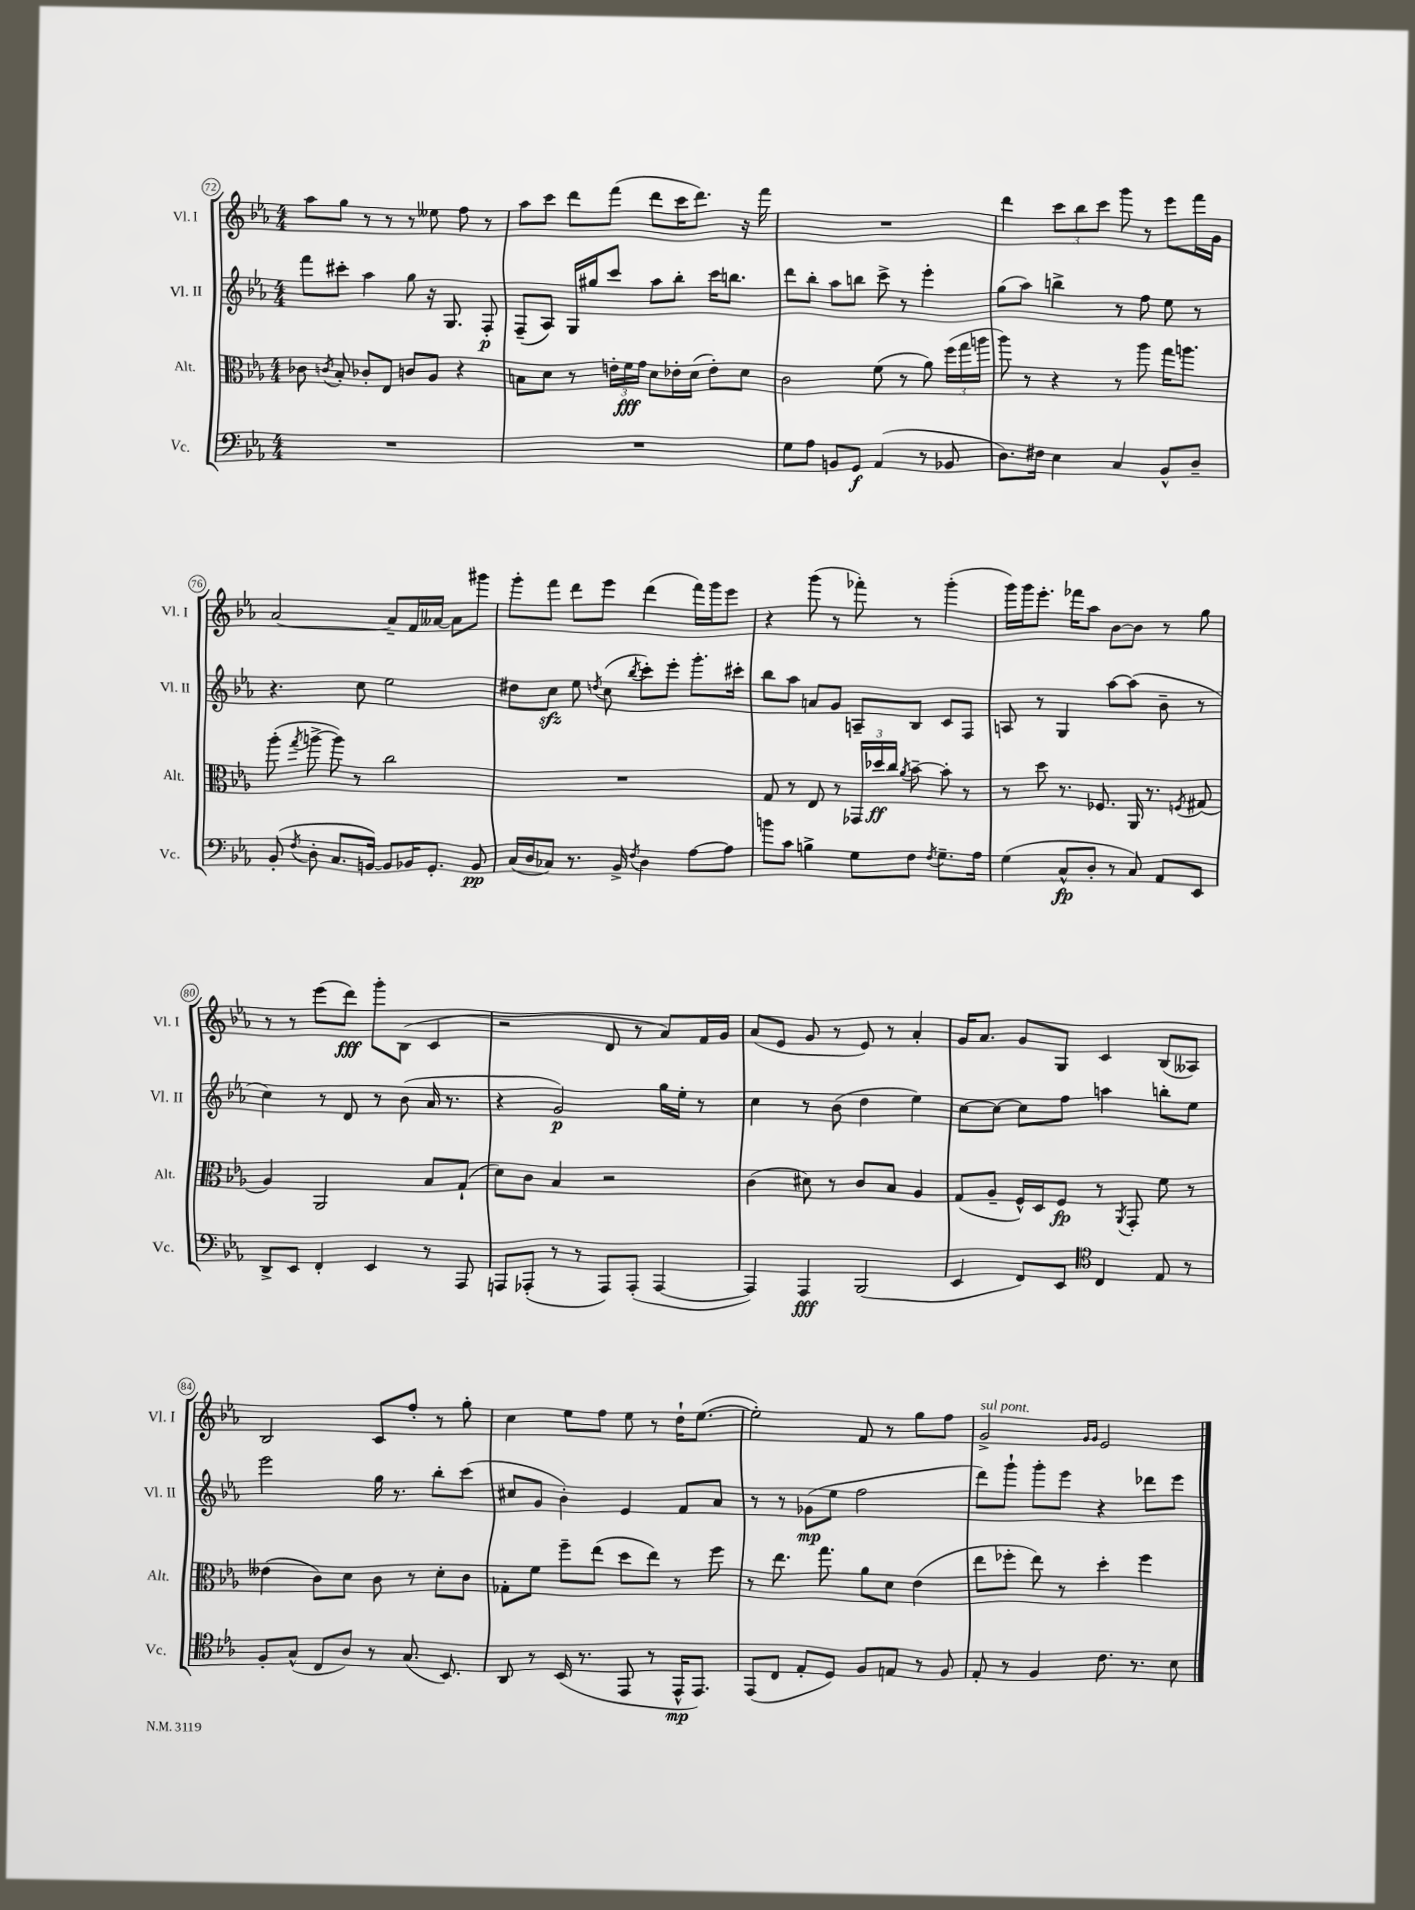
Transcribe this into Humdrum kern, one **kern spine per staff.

**kern	**kern	**kern	**kern
*staff4	*staff3	*staff2	*staff1
*clefF4	*clefC3	*clefG2	*clefG2
*k[b-e-a-]	*k[b-e-a-]	*k[b-e-a-]	*k[b-e-a-]
*M4/4	*M4/4	*M4/4	*M4/4
1r	8c-\	8fff\L	8aa-\L
.	8qc/	.	.
.	8B-'/	8ccc#'\J	8gg\J
.	8c-'/L	4aa-\	8r
.	8E-/J	.	8r
.	8c/L	8gg\	8r
.	8A-/J	16r	8ee--\
.	.	8.G/	.
.	4r	.	8ff\
.	.	8F'/	8r
=	=	=	=
1r	8B\L	(8F~/L	8aa-\L
.	8d\J	8A-/J)	8ccc\J
.	8r	16G/LL	8ddd\L
.	.	16gg#/J	.
.	24e'\LL	8ccc/J	(8fff\J
.	24f\	.	.
.	24g\JJ	.	.
.	8d\L	8aa-\L	8ddd\L
.	16e-'\L	8bb-'\J	16ccc\K
.	(16d\JJ	.	8.ddd\J)
.	8e-'\L)	16ccc\LK	.
.	.	8.bb\J	.
.	8d\J	.	16r
.	.	.	16fff\
=	=	=	=
8G\L	2c\	8ddd\L	1r
8A-\J	.	8bb-'\J	.
8BB/L	.	8aa-\L	.
8GG/J	.	8bb\J	.
(4AA-/	(8f\	8ccc^\	.
.	8r	8r	.
8r	8a-\)	4eee-'\	.
8BB-/	(24ff\LL	.	.
.	24gg\	.	.
.	24aa\JJ	.	.
=	=	=	=
8.D\L)	8aa-\)	(8gg\L	4ddd\
.	8r	8aa-\J)	.
16F#\Jk	.	.	.
4E-\	4r	4bb^\	12ccc\L
.	.	.	12bb-\
.	.	.	12ccc\J
4C/	8r	8r	8ggg\
.	8aa-\	8ff\	8r
8BB-^^/L	16gg\LK	8ee-\	8eee-\L
.	8.aa\J	.	.
8D~/J	.	8r	16fff\L
.	.	.	16g\JJ
=	=	=	=
(8BB-'/	(8aa-'\	4.r	[2a-/
8qF/	8qgg/	.	.
8D'\	[8aa^\	.	.
8.C/L	8aa\])	.	.
.	8r	8cc\	.
[16BB/Jk)	.	.	.
8BB/]L	2cc\	2ee-\	8a-~/]L
16BB-/K	.	.	16f/L
8.GG'/J	.	.	[16a--/JJ
.	.	.	8a--\]L
8BB-/	.	.	8ggg#\J
=	=	=	=
(16C/LL	1r	8dd#\L	8ggg'\L
16D/J	.	.	.
8C-/J)	.	8cc\J	8fff\J
8.r	.	8ee-\	8ddd\L
.	.	8qdd/	.
.	.	(8cc\	8eee-\J
16BB-^/	.	.	.
8qF/	.	8qbb-/	.
4D\	.	8ccc'\L)	(4ddd\
.	.	8eee-'\J	.
[8A-\L	.	8.ggg'\L	16fff\LL)
.	.	.	16ggg\J
8A-\]J	.	.	8eee-\J
.	.	16ccc#'\Jk	.
=	=	=	=
8b\L	8G/	8bb-\L	4r
8c\J	8r	8aa-\J	.
4B^\	8E-/	8a/L	(8ggg\
.	8r	8g/J	8r
8G\L	24GG-/LL	8A~/L	8fff-'\)
.	24dd-/	.	.
.	24cc/JJ	.	.
.	8qa-/	.	.
8F\J	[8b-~\	8B-/J	8r
8qF/	.	.	.
8.G~\L	8b-'\]	8c/L	(4ggg'\
.	8r	8F/J	.
16A-\Jk	.	.	.
=	=	=	=
(4G\	8r	8A/	16ggg\LL)
.	.	.	16ggg\J
.	8dd\	8r	8.eee-'\J
8C^^/L	8.r	4G/	.
.	.	.	16fff-\LK
8D'/J	.	.	8aa-\J
.	8.F-/	.	.
8r	.	[8aa-\L	[8b-\L
8C/)	16AA-/	(8aa-\]J	8b-\]J
.	8.r	.	.
8AA-/L	.	8b-~\	8r
.	8qF/	.	.
8EE-/J	(8G#/	8r	8gg\
=	=	=	=
8DD^/L	4A-/)	4cc\)	8r
8EE-/J	.	.	8r
4FF'/	2AA-/	8r	(8eee-\L
.	.	8d/	8ddd\J)
4EE-/	.	8r	8ggg'\L
.	.	(8b-\	(8B-\J
8r	8B-/L	16a-/	4c/
.	.	8.r	.
8AAA-/	(8G`/J	.	.
=	=	=	=
8AAA/L	8d\L)	4r	2r
(8AAA-'/J	8c\J	.	.
8r	4B-/	2g/)	.
8r	.	.	.
8AAA-/L)	2r	.	8d/
(8AAA-'/J	.	.	8r
[4AAA-/	.	16gg\LL	8a-/L)
.	.	16ee-'\JJ	.
.	.	8r	16f/L
.	.	.	16g/JJ
=	=	=	=
4AAA-/])	(4c\	4cc\	(8a-/L
.	.	.	8e-/J
4AAA-/	8d#\)	8r	8g/
.	8r	(8b-\	8r
(2BBB-/	8c/L	4dd\	8e-/)
.	8B-/J	.	8r
.	4A-/	4ee-\)	4a-'/
=	=	=	=
4EE-/	(8G/L	[8cc\L	16g/LK
.	.	.	8.a-/J
.	8A-~/J	8cc\_J	.
8FF/L)	16F^^/LL)	8cc\]L	8g/L
.	16D/J	.	.
8EE-/J	8F/J	8ff\J	8G/J
*clefC4	*	*	*
4C/	8r	4aa\	4c/
.	8qAA-/	.	.
.	8GG'/	.	.
8E-/	8f\	8bb'\L	(8B-/L
8r	8r	8ee-\J	8A--/J)
=	=	=	=
8F'/L	(4e--\	2eee-\	2B-/
(8G^^/J	.	.	.
8C/L	8c\L)	.	.
8A-/J)	8d\J	.	.
8r	8c\	16gg\	8c/L
.	.	8.r	.
(8.G/	8r	.	8ff'/J
.	8d'\L	8bb-'\L	8r
8.BB-/)	.	.	.
.	8c\J	(8ccc\J	8gg'\
=	=	=	=
8AA-/	8G-'\L	8cc#/L	4cc\
8r	8f\J	8g/J	.
(16BB-/	8ff~\L	4b-'\)	8ee-\L
8.r	.	.	.
.	(8ee-\J	.	8ff\J
8EE-/	8dd\L	4e-/	8ee-\
8r	8ee-\J)	.	8r
16EE-^^/LK	8r	8f/L	16dd`\LK
8.EE-/J)	.	.	([8.ee-\J
.	8ff\	8a-/J	.
=	=	=	=
(8EE-/L	8r	8r	2ee-'\])
8C/J	8.ee-\	8r	.
8E-'/L	.	(8g-\L	.
.	8.gg\	.	.
8D/J)	.	8ee-\J	.
8F/L	8a-\L	2ff\	8f/
8E/J	8d\J	.	8r
8r	(4e-\	.	8gg\L
8F/	.	.	8ff\J
=	=	=	=
8E-'/	8ee-\L	8ddd\L)	2g^/
8r	8ff-'\J	8ggg`\J	.
4F/	8ee-\)	8ggg'\L	.
.	8r	8eee-\J	.
.	.	.	16qqg/LL
.	.	.	16qqg/JJ
8.c\	4dd'\	4r	2e-/
8.r	.	.	.
.	4ff-\	8ddd-\L	.
8B-\	.	8eee-\J	.
==	==	==	==
*-	*-	*-	*-
